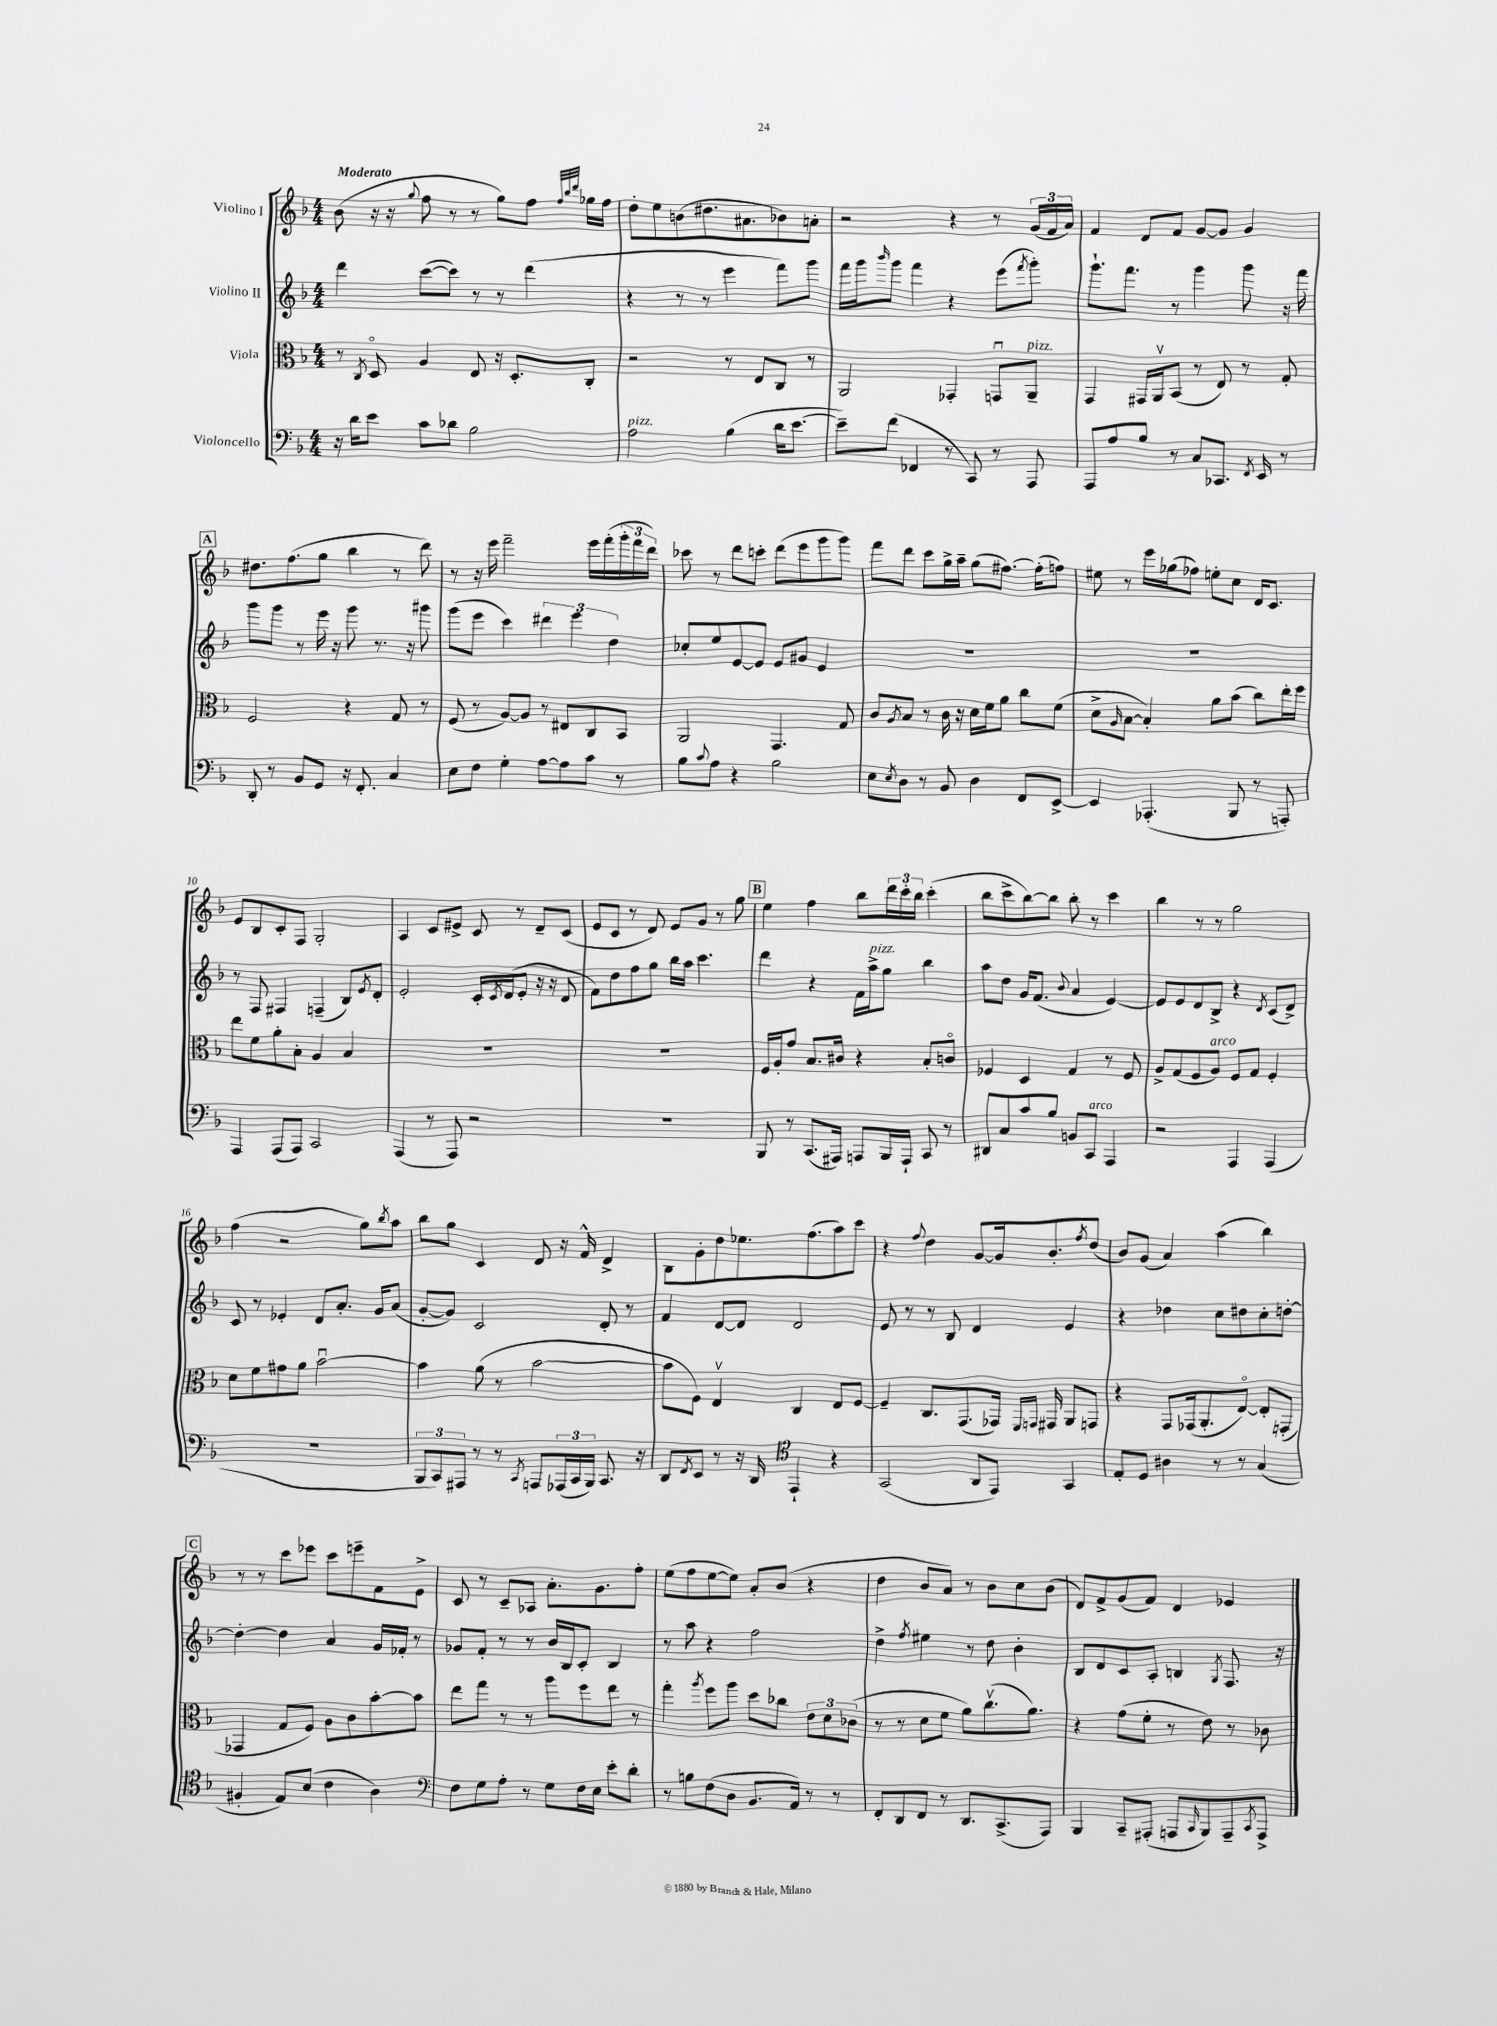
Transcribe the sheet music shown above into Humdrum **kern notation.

**kern	**kern	**kern	**kern
*part4	*part3	*part2	*part1
*staff4	*staff3	*staff2	*staff1
*I"Violoncello	*I"Viola	*I"Violino II	*I"Violino I
*clefF4	*clefC3	*clefG2	*clefG2
*k[b-]	*k[b-]	*k[b-]	*k[b-]
*M4/4	*M4/4	*M4/4	*M4/4
=1	=1	=1	=1
!	!	!	!LO:TX:a:B:t=Moderato
16r	8r	4ddd\	(8b-\
16d\KL	.	.	.
.	8qC/	.	.
8e\J	8D/	.	16r
.	.	.	16r
.	.	.	8qqgg/
8c\L	4A/	([8ccc\L	8ff\
8d-X\J	.	8ccc\J])	8r
2B-\	8E/	8r	8r
.	16r	8r	8gg\L)
.	8.D'/L	.	.
.	.	(4ddd\	8ff\J
.	.	.	32qqff/LLL
.	.	.	32qqbb-/
.	.	.	32qqddd/JJJ
.	8C'/J	.	16gg-X\LL
.	.	.	16ff\JJ
=2	=2	=2	=2
!LO:TX:a:i:t=pizz.	!	!	!
2A\	2r	4r	8dd'\L
.	.	.	8ee\
.	.	8r	(8bn\
.	.	8r	8.dd#X\
(4B-\	8r	4eee\	.
.	.	.	8.a#X\
.	8E/L	.	.
16d\KL	8C/J	8fff\L)	8b-X\)
[8.e\J	.	.	.
.	8r	8ggg\J	8an'\J
=3	=3	=3	=3
8e~\L])	2AA/	16fff\LL	2r
.	.	16ggg\J	.
.	.	16qqbbb-/	.
(8f\J	.	8ggg\J	.
4FF-X/	.	4fff\	.
8r	4GG-X'/	4r	4r
8CC/)	.	.	.
8r	8GGnu/L	(8eee\L	8r
.	.	8qfff/	.
!	!LO:TX:a:i:t=pizz.	!	!
8AAA/	8AA~/J	8ggg'\J)	(24g/LL
.	.	.	24f/
.	.	.	24a/JJ)
=4	=4	=4	=4
8AAA/L	4GG/	8.ggg`\L	4f/
8A/	.	.	.
.	.	8.fff\J	.
8B-/J	16GG#X/LL	.	8d/L
.	16AAv/J	.	.
8r	(8BB-/J	8r	8f/J
8C/L	8r	4ggg\	[8g/L
8.CC-X/J	8E/)	.	8g/J]
.	8r	8ggg\	4g/
8qFF/	.	.	.
16EE/	.	.	.
8r	8G'/	16r	.
.	.	16fff\	.
!!LO:LB:g=z
!!LO:REH:place=s1:t=A
=5	=5	=5	=5
8DD'/	2F/	8ggg\L	8.dd#X\L
8r	.	8ggg\J	.
.	.	.	(8.ff\
8BB-/L	.	8r	.
8GG/J	.	16eee\	8gg\J
.	.	16r	.
16r	4r	8ggg\	4bb-\
8.FF'/	.	.	.
.	.	8.r	.
4C/	8G/	.	8r
.	.	16r	.
.	8r	8ggg#X\	8ddd\)
=6	=6	=6	=6
8E\L	(8F/	(8ggg\L	8r
8F\J	8r	8eee\J	16r
.	.	.	16eee\
4G'\	[8A/L)	4ccc\)	2fff~\
.	8A/J]	.	.
[8A\L	8r	6ddd#X\	.
8A\]	8E#X/L	.	.
.	.	6eee\	.
8c\J	8C/	.	16eee\LL
.	.	.	(16fff'\
.	.	6dd\	.
8r	8BB-/J	.	24ggg'\
.	.	.	24fff\
.	.	.	24ddd\JJ)
=7	=7	=7	=7
8B-\L	2AA/	8cc-X'/L	8ccc-X\
8qqc/	.	.	.
8A\J	.	8ee/	8r
4r	.	[8e/	8ddd\L
.	.	8e/J]	8cccn'\J
2B-\	4.GG/	8e/L	(8ddd\L
.	.	8g#X/J	8eee\
.	.	4e/	8ggg\
.	8G/	.	8ggg\J)
=8	=8	=8	=8
8E\L	8c/L	1r	8fff\L
8qE/	8qA/	.	.
8D\J	8B-/J	.	8ddd\J
8r	8r	.	8ccc\L
8BB-/	16c\	.	16gg^\L
.	16r	.	16aa~\JJ
4D\	16d\LL	.	(8gg\L
.	16f\J	.	.
.	8a\J	.	[8.ff#X\J)
8FF/L	8cc\L	.	.
.	.	.	(16ff#'\KL]
[8EE^/J	(8f\J	.	8ffn\J)
=9	=9	=9	=9
4EE/]	8d^\L	1r	8ee#X\
.	16qqA/	.	.
.	[8B-\J	.	8r
(4.AAA-X'/	4B-'/])	.	16eee\LL
.	.	.	(16gg-X\J
.	.	.	8ff-X\J)
.	8a\L	.	8een'\L
8BBB-/	(8b-\J	.	8cc\J
8r	8cc\L)	.	16d/KL
.	.	.	8.c/J
8AAAn'/)	16ee'\L	.	.
.	16ff\JJ	.	.
!!LO:LB:g=z
=10	=10	=10	=10
4AAA/	8ee\L	8r	8e/L
.	8f\	8F/	8B-/
(8AAA/L	8a'\	4F#X/	8c'/
8AAA/J)	8B-'\J	.	8F/J
2CC/	4A/	(4Fn~/	2G'/
.	4B-/	8B-/L)	.
.	.	8qe/	.
.	.	8d'/J	.
=11	=11	=11	=11
(4AAA/	1r	2e'/	4A/
8r	.	.	8c/L
8AAA/)	.	.	8e#X^/J
2r	.	16c'/LL	8c/
.	.	8qc/	.
.	.	(16d/J	.
.	.	8e'/J	8r
.	.	16r	8d~/L
.	.	16r	.
.	.	8d/	(8c/J
=12	=12	=12	=12
1r	1r	8f\L)	8e/L
.	.	8dd\	8c/J
.	.	8ff\	8r
.	.	8gg\J	8d/)
.	.	16bb-\LL	8e/L
.	.	16aa\JJ	.
.	.	4.ccc\	8g/J
.	.	.	8r
.	.	.	8gg\
!!LO:REH:place=s1:t=B
=13	=13	=13	=13
8BBB-/	16F/LL	4ddd\	4ee\
.	16A'/J	.	.
8r	8g/J	.	.
(8.CC/L	8.B-/L	4r	4ff\
16AAA#X/Jk)	16c#X/Jk	.	.
8AAAn/L	4r	16f\LL	8bb-\L
!	!	!LO:TX:a:i:t=pizz.	!
.	.	16aa^\J	.
16BBB-/L	.	8gg\J	24ddd\L
.	.	.	24ccc'\
16AAA`/JJ	.	.	.
.	.	.	24bb-\JJ
8CC/	8B-'/L	4bb-\	(4ccc'\
8r	8cn/J	.	.
=14	=14	=14	=14
8DD#X/L	4F-X/	8aa\L	8bb-\L
8C/	.	8dd\J	8ccc^\
8c/	4D/	16g/KL	[8bb-\)
.	.	(8.f/J	.
8B-/J	.	.	8bb-\J]
.	.	8qqb-/	.
8BBn/L	4G/	4a/	8bb-'\
!LO:TX:a:i:t=arco	!	!	!
8CC/J	.	.	8r
4AAA/	8r	[4e/)	4ccc\
.	8F-/	.	.
=15	=15	=15	=15
2r	8A^/L	8e/L]	4bb-\
.	(8G/	8e/	.
.	8F/	8d/	8r
!	!LO:TX:a:i:t=arco	!	!
.	8A/J)	8B-^/J	8r
4AAA/	8F/L	4r	2gg\
.	8G/J	.	.
.	.	8qd/	.
(4AAA/	4F'/	(8c/L	.
.	.	8d^/J)	.
!!LO:LB:g=z
=16	=16	=16	=16
1r	8d\L	8c/	(4ff\
.	8f\	8r	.
.	8g#X\	4e-X'/	2r
.	8a\J	.	.
.	[2b-u\	8d/L	.
.	.	8.a'/J	.
.	.	.	8gg\L)
.	.	16g/KL	.
.	.	.	8qbb-/
.	.	(8a/J	8aa\J
=17	=17	=17	=17
12BBB-/L	4b-\]	[8g'/L	8bb-\L
12CC/)	.	.	.
.	.	8g/J])	8gg\J
12AAA#X/J	.	.	.
8r	(8a\	2c/	4c/
8r	8r	.	.
8qCC/	.	.	.
8AAAn/L	[2b-\	.	8d/
(24AAA-X/L	.	.	16r
24CC/	.	.	.
.	.	.	16f^^/
24BBB-/JJ)	.	.	.
8.CC/	.	8d'/	4d^/
.	.	8r	.
16r	.	.	.
=18	=18	=18	=18
8DD/L	8b-\L]	4f/	8B-\L
8qFF/	.	.	.
8EE/J	8F\J)	.	8g'\
8r	4Ev/	[8d/L	8dd\
16r	.	8d/J]	8.ee-X\
16DD/	.	.	.
*clefC4	*	*	*
4EE`/	4C/	2d/	.
.	.	.	(8.ff\
4r	8E/L	.	8aa\)
.	[8F/J	.	8ccc\J
=19	=19	=19	=19
(2GG/	4F~/]	8e/	4r
.	.	8r	.
.	.	.	8qqff/
.	8.C/L	8r	4dd\
.	.	8B-/	.
.	(8.GG/	.	.
8AA/L	.	4d/	[8g/L
8EE/J)	16GG-X/Jk)	.	16g/k]
.	16qqFF/LL	.	.
.	16qqGGn/JJ	.	.
.	16GG#X/	.	8.b-'/
4GG/	8AA/L	4e/	.
.	.	.	8qff/
.	8GGn/J	.	(8dd/J
=20	=20	=20	=20
8E'/L	4r	4r	8b-/L)
8D/J	.	.	(8g/J
4A#X\	8GG/L	4dd-X\	4a/)
.	(16GG-X/k	.	.
.	8.AA'/	.	.
8r	.	8cc\L	(4aa\
8r	[8E/J)	8dd#X\	.
(4G/	8E'/L]	8cc'\	4bb-\)
.	(8GGn'/J	[8ddn'\J	.
!!LO:LB:g=z
!!LO:REH:place=s1:t=C
=21	=21	=21	=21
4F#X'/	4GG-X/	4dd'\_	8r
.	.	.	8r
8E/L)	8G/L	4dd\]	8ccc\L
(8B-/J	8F/J)	.	8eee-X\J
4c\	8A\L	4a/	8ccc\L
.	8c\	.	8eeen~\
4A\)	[8b-'\	16g/LL	8f\
.	.	16f-X'/JJ	.
.	8b-\J]	8r	8e^\J
=22	=22	=22	=22
*clefF4	*	*	*
8F\L	8ee\L	8g-X/L	8c/
8G\	8gg\J	8f'/J	8r
8A'\J	8r	8r	8c~/L
8r	8r	8r	8A-X/J
8G\L	8aa\L	16b-/LL	8.a'\L
.	.	16B-/J	.
16F\L	8ff\	8c'/J	.
16E\JJ	.	.	8.g\
8e'\L	8ee\J	4B-/	.
8d'\J	8r	.	8ff'\J
=23	=23	=23	=23
8r	4gg'\	8r	(8ee\L
8Bn\L	.	8aa\	8ff\
.	8qaa/	.	.
(8F\	8ff\L	4r	[8ee\
8D\J	8aa\J	.	8ee\J])
8.BB-/L	8dd\L	2ff\	8a'/L
.	8cc-X\J	.	(8b-/J
16AA/Jk)	.	.	.
8r	12e\L	.	4r
.	12d\	.	.
8r	.	.	.
.	(12c-X\J	.	.
=24	=24	=24	=24
8FF'/L	8r	4dd^\	4dd\
8DD/	8r	.	.
.	.	8qff/	.
8FF/J	8d\L	4ee#X\	8b-/L
8r	8f\J	.	8a/J)
8.DD/L	8a\L)	8r	8r
.	(8.ccv\	8dd\	8b-\L
(8.CC^/	.	.	.
.	.	4b-'\	8cc\
.	8.a\J)	.	.
8AAA/J)	.	.	(8b-\J
=25	=25	=25	=25
4BBB-/	4r	8B-/L	8d/L)
.	.	8d/	8f^/
8CC~/L	(8g\L	8c/	(8g/
(8AAA#X'/J	8f'\J	8A'/J	8f/J)
8AAAn/L	8r	4Bn/	4d/
16qqCC/	.	.	.
8BBB-/)	8e\)	.	.
.	.	8qG/	.
8AAA~/	8r	8.F/	4e-X/
8qCC/	.	.	.
8AAA^/J	8c-X\	.	.
.	.	16r	.
==	==	==	==
*-	*-	*-	*-
